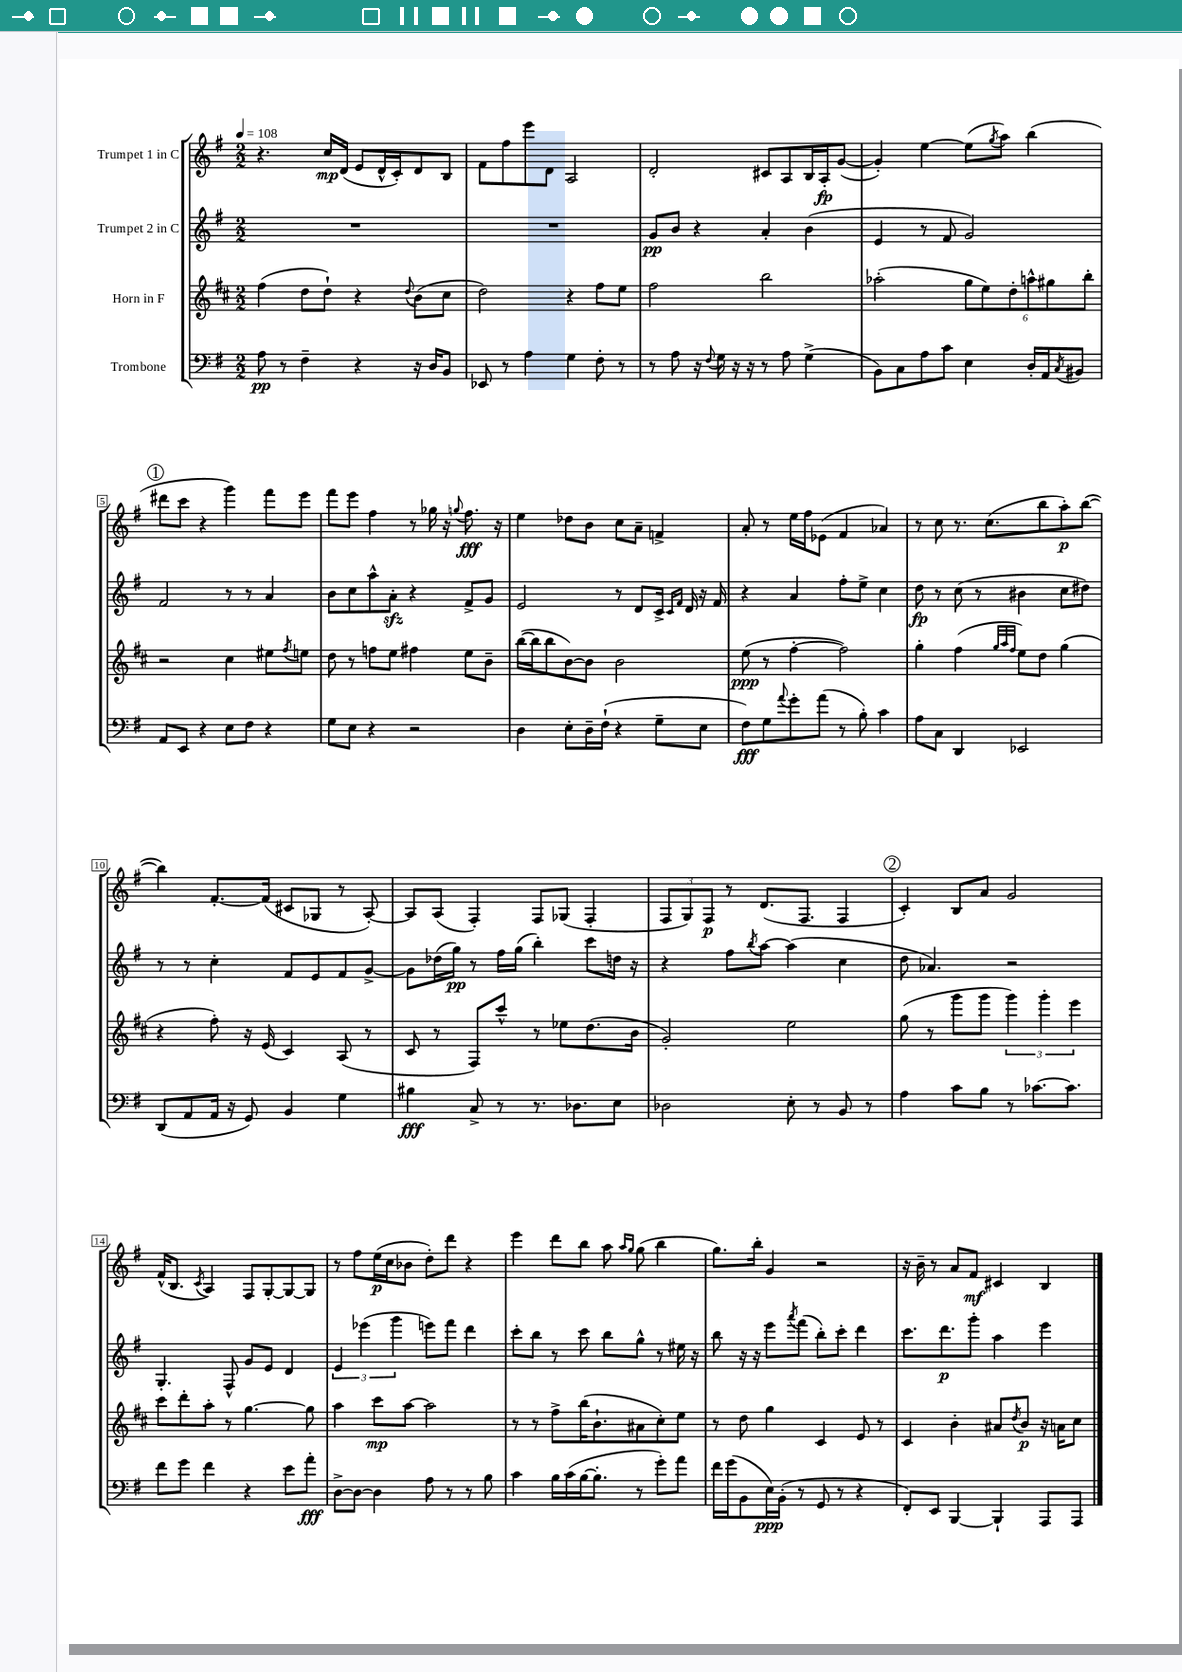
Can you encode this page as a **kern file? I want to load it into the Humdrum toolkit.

**kern	**dynam	**kern	**dynam	**kern	**dynam	**kern	**dynam
*part4	*part4	*part3	*part3	*part2	*part2	*part1	*part1
*staff4	*staff4	*staff3	*staff3	*staff2	*staff2	*staff1	*staff1
*I"Trombone	*	*I"Horn in F	*	*I"Trumpet 2 in C	*	*I"Trumpet 1 in C	*
*clefF4	*	*clefG2	*	*clefG2	*	*clefG2	*
*k[f#]	*	*k[f#c#]	*	*k[f#]	*	*k[f#]	*
*M2/2	*	*M2/2	*	*M2/2	*	*M2/2	*
*MM108	*	*MM108	*	*MM108	*	*MM108	*
=1	=1	=1	=1	=1	=1	=1	=1
8A\	pp	(4ff#\	.	1r	.	4.r	.
8r	.	.	.	.	.	.	.
4F#~\	.	8dd\L	.	.	.	.	.
.	.	8dd`\J)	.	.	.	16cc/LL	mp
.	.	.	.	.	.	(16d/JJ	.
4r	.	4r	.	.	.	8e/L	.
.	.	.	.	.	.	16d^^/L	.
.	.	.	.	.	.	16c'/J)	.
.	.	8qqdd/	.	.	.	.	.
16r	.	(8b\L	.	.	.	8d/	.
16D/KL	.	.	.	.	.	.	.
8BB/J	.	8cc#\J	.	.	.	8B/J	.
=2	=2	=2	=2	=2	=2	=2	=2
8EE-X/	.	2dd\)	.	1r	.	8f#\L	.
8r	.	.	.	.	.	8ff#\	.
4A\	.	.	.	.	.	8eee\	.
.	.	.	.	.	.	8d\J	.
4G\	.	4r	.	.	.	2A/	.
8F#'\	.	8ff#\L	.	.	.	.	.
8r	.	8ee\J	.	.	.	.	.
=3	=3	=3	=3	=3	=3	=3	=3
8r	.	2ff#\	.	8g/L	pp	2d'/	.
8A\	.	.	.	8b/J	.	.	.
16r	.	.	.	4r	.	.	.
8qqF#/	.	.	.	.	.	.	.
16G\	.	.	.	.	.	.	.
16r	.	.	.	.	.	.	.
16r	.	.	.	.	.	.	.
8r	.	2bb\	.	4a'/	.	8c#X/L	.
8A\	.	.	.	.	.	8A/	.
(4G^\	.	.	.	(4b\	.	16B/L	.
.	.	.	.	.	.	16A'/J	fp
.	.	.	.	.	.	([8g/J	.
=4	=4	=4	=4	=4	=4	=4	=4
8BB\L)	.	(2aa-X'\	.	4e/	.	4g'/])	.
8C\	.	.	.	.	.	.	.
8A\	.	.	.	8r	.	[4ee\	.
8c\J	.	.	.	8f#/	.	.	.
4E\	.	12gg\L	.	2g/)	.	(8ee\L]	.
.	.	12ee\)	.	.	.	.	.
.	.	.	.	.	.	8qgg/	.
.	.	.	.	.	.	8aa\J)	.
.	.	12dd'\	.	.	.	.	.
16D'/LL	.	12aan^^\	.	.	.	(4bb\	.
16AA/J	.	.	.	.	.	.	.
.	.	12gg#X\	.	.	.	.	.
8qC/	.	.	.	.	.	.	.
8BB#X/J	.	.	.	.	.	.	.
.	.	12bb'\J	.	.	.	.	.
!!LO:LB:g=z
!!LO:REH:place=s1:t=1
=5	=5	=5	=5	=5	=5	=5	=5
8AA/L	.	2r	.	2f#/	.	8ddd#X\L	.
8EE/J	.	.	.	.	.	8ccc\J	.
4r	.	.	.	.	.	4r	.
8E\L	.	4cc#\	.	8r	.	4ggg\)	.
8F#\J	.	.	.	8r	.	.	.
4r	.	8ee#X\L	.	4a/	.	8fff#\L	.
.	.	8qff#/	.	.	.	.	.
.	.	8een\J	.	.	.	8eee\J	.
=6	=6	=6	=6	=6	=6	=6	=6
8G\L	.	8dd\	.	8b\L	.	8fff#\L	.
8E\J	.	8r	.	8cc\	.	8eee\J	.
4r	.	8ffn\L	.	8aa^^\	.	4ff#\	.
.	.	8ee\J	.	8azz'\J	.	.	.
2r	.	4ff#X\	.	4r	.	8r	.
.	.	.	.	.	.	16gg-X\	.
.	.	.	.	.	.	16r	.
.	.	.	.	.	.	8qqggn/	.
.	.	8ee\L	.	8f#^/L	.	8.ff#\	fff
.	.	8b~\J	.	8g/J	.	.	.
.	.	.	.	.	.	16r	.
=7	=7	=7	=7	=7	=7	=7	=7
4D\	.	([16bb\LL	.	2e/	.	4ee\	.
.	.	16bb\J]	.	.	.	.	.
.	.	8bb\	.	.	.	.	.
8E'\L	.	[8b\)	.	.	.	8dd-X\L	.
16D~\L	.	8b\J]	.	.	.	8b\J	.
(16F#`\JJ	.	.	.	.	.	.	.
4r	.	2b\	.	8r	.	8cc\L	.
.	.	.	.	8d/L	.	8a~\J	.
8G~\L	.	.	.	16c^/Jk	.	4fn^/	.
.	.	.	.	16qqc/LL	.	.	.
.	.	.	.	16qqf#/JJ	.	.	.
.	.	.	.	16d/	.	.	.
8E\J	.	.	.	16r	.	.	.
.	.	.	.	16f#/	.	.	.
=8	=8	=8	=8	=8	=8	=8	=8
8F#\L)	fff	(8ee\	ppp	4r	.	8a'/	.
8G\	.	8r	.	.	.	8r	.
8qqa/	.	.	.	.	.	.	.
8g'\	.	[4ff#'\	.	4a/	.	16ee\LL	.
.	.	.	.	.	.	16ff#\J	.
(8a\J	.	.	.	.	.	(8e-X\J	.
8r	.	2ff#\])	.	8ff#'\L	.	4f#/	.
8B'\)	.	.	.	8ee^\J	.	.	.
4c\	.	.	.	4cc\	.	4a-X/)	.
=9	=9	=9	=9	=9	=9	=9	=9
8A\L	.	4gg'\	.	8dd\	fp	8r	.
8C\J	.	.	.	8r	.	8cc\	.
4DD/	.	(4ff#\	.	(8cc\	.	8.r	.
.	.	.	.	8r	.	.	.
.	.	.	.	.	.	(8.cc\L	.
.	.	32qqgg/LLL	.	.	.	.	.
.	.	32qqaa/	.	.	.	.	.
.	.	32qqff#/JJJ	.	.	.	.	.
2EE-X/	.	8ee\L)	.	4b#X\	.	.	.
.	.	8dd\J	.	.	.	8bb\	.
.	.	(4gg\	.	8cc\L	.	8aa'\)	p
.	.	.	.	8dd#X\J)	.	([8bb\J	.
!!LO:LB:g=z
=10	=10	=10	=10	=10	=10	=10	=10
(8DD/L	.	4r	.	8r	.	4bb\])	.
8AA/	.	.	.	8r	.	.	.
16AA/Jk	.	8ff#'\)	.	4cc'\	.	[8.f#'/L	.
16r	.	.	.	.	.	.	.
8GG/)	.	16r	.	.	.	.	.
.	.	(16e/	.	.	.	(16f#/Jk]	.
4BB/	.	4c#/)	.	8f#/L	.	8c#X/L	.
.	.	.	.	8e/	.	8G-X/J	.
4G\	.	(8A/	.	8f#/	.	8r	.
.	.	8r	.	[8g^/J	.	[8A'/)	.
=11	=11	=11	=11	=11	=11	=11	=11
4B#X\	fff	8c#/	.	8g\L]	.	8A/L]	.
.	.	8r	.	(16dd-X\L	.	(8A/J	.
.	.	.	.	16gg\JJ)	pp	.	.
8C^/	.	8F#/L)	.	8r	.	4F#'/)	.
8r	.	8ccc#^^/J	.	16ff#\LL	.	.	.
.	.	.	.	(16gg\JJ	.	.	.
8.r	.	8r	.	4bb'\)	.	8F#/L	.
.	.	8ee-X\L	.	.	.	(8G-X/J	.
8.D-X\L	.	.	.	.	.	.	.
.	.	(8.dd\	.	8ccc\L	.	4F#'/	.
8E\J	.	.	.	16ddn\Jk	.	.	.
.	.	16b\Jk	.	16r	.	.	.
=12	=12	=12	=12	=12	=12	=12	=12
2D-X\	.	2g'/)	.	4r	.	12F#/L	.
.	.	.	.	.	.	12G/)	.
.	.	.	.	.	.	12F#/J	p
.	.	.	.	8ff#\L	.	8r	.
.	.	.	.	8qbb/	.	.	.
.	.	.	.	[8aa\J	.	(8.d/L	.
8E'\	.	2ee\	.	(4aa\]	.	.	.
.	.	.	.	.	.	8.F#/J	.
8r	.	.	.	.	.	.	.
8BB/	.	.	.	4cc\	.	4F#/	.
8r	.	.	.	.	.	.	.
!!LO:REH:place=s1:t=2
=13	=13	=13	=13	=13	=13	=13	=13
4A\	.	(8gg\	.	8dd\	.	4c'/)	.
.	.	8r	.	4.a-X/)	.	.	.
8c\L	.	8ggg\L	.	.	.	8B/L	.
8B\J	.	8ggg\J	.	.	.	8a/J	.
8r	.	6ggg\)	.	2r	.	2g/	.
[8.c-X\L	.	.	.	.	.	.	.
.	.	6ggg'\	.	.	.	.	.
8.c-\J]	.	.	.	.	.	.	.
.	.	6eee\	.	.	.	.	.
!!LO:LB:g=z
=14	=14	=14	=14	=14	=14	=14	=14
8f#\L	.	8ccc#\L	.	4.G'/	.	(16f#^^/KL	.
.	.	.	.	.	.	8.B/J	.
8g\J	.	8ddd'\	.	.	.	.	.
.	.	.	.	.	.	8qc/	.
4f#\	.	8aa'\J	.	.	.	4A/)	.
.	.	8r	.	8F#^^/	.	.	.
4r	.	[4.gg\	.	8g/L	.	8F#/L	.
.	.	.	.	8e/J	.	[8G'/	.
8e\L	.	.	.	4d/	.	8G/_	.
8a'\J	fff	8gg\]	.	.	.	8G/J]	.
=15	=15	=15	=15	=15	=15	=15	=15
[8D^\L	.	4aa\	.	6e/	.	8r	.
8D\J_	.	.	.	.	.	8ff#\L	.
.	.	.	.	(6eee-X\	.	.	.
4D\]	.	8ccc#\L	mp	.	.	(16ee\L	p
.	.	.	.	.	.	16cc\J	.
.	.	.	.	6ggg\	.	.	.
.	.	[8aa\J	.	.	.	8b-X\J	.
8A\	.	2aa\]	.	8eeen\L)	.	8dd'\L)	.
8r	.	.	.	8fff#\J	.	8ddd\J	.
8r	.	.	.	4ddd\	.	4r	.
8B\	.	.	.	.	.	.	.
=16	=16	=16	=16	=16	=16	=16	=16
4c\	.	8r	.	8ccc'\L	.	4eee\	.
.	.	8r	.	8bb\J	.	.	.
16B\LL	.	8ff#^\L	.	8r	.	8ddd\L	.
(16c\	.	.	.	.	.	.	.
[16B\J	.	(16bb\K	.	8ccc\	.	8bb\J	.
8.B'\J]	.	8.b`\	.	.	.	.	.
.	.	.	.	8bb\L	.	8aa\	.
.	.	.	.	.	.	16qqaa/LL	.
.	.	.	.	.	.	16qqgg/JJ	.
8r	.	8a#X\	.	8gg^^\J	.	(8gg\	.
8g'\L)	.	8cc#'\)	.	8r	.	4bb\	.
8a\J	.	8ee\J	.	16ee#X\	.	.	.
.	.	.	.	16r	.	.	.
=17	=17	=17	=17	=17	=17	=17	=17
16f#\LL	.	8r	.	8bb\	.	8.gg\L)	.
(16g\J	.	.	.	.	.	.	.
8BB\	.	8dd\	.	16r	.	.	.
.	.	.	.	16r	.	16bb'\Jk	.
16E\L)	ppp	4gg\	.	8eee\L	.	4g/	.
(16BB'\JJ	.	.	.	.	.	.	.
.	.	.	.	8qaaa/	.	.	.
8r	.	.	.	(8fff#\J	.	.	.
8GG/	.	4c#/	.	8bb'\L)	.	2r	.
8r	.	.	.	8ccc'\J	.	.	.
4r	.	8e/	.	4ddd\	.	.	.
.	.	8r	.	.	.	.	.
=18	=18	=18	=18	=18	=18	=18	=18
8FF#'/L)	.	4c#/	.	8.ccc\L	.	16r	.
.	.	.	.	.	.	16b~\	.
8EE/J	.	.	.	.	.	8r	.
.	.	.	.	8.ddd\	p	.	.
[4BBB/	.	4b'\	.	.	.	8a/L	.
.	.	.	.	8ggg'\J	.	8f#/J	mf
4BBB`/]	.	8a#X/L	.	4aa\	.	4c#X/	.
.	.	8qdd/	.	.	.	.	.
.	.	8b/J	p	.	.	.	.
8AAA/L	.	16r	.	4eee\	.	4B/	.
.	.	16an\KL	.	.	.	.	.
8AAA/J	.	8cc#\J	.	.	.	.	.
==	==	==	==	==	==	==	==
*-	*-	*-	*-	*-	*-	*-	*-
